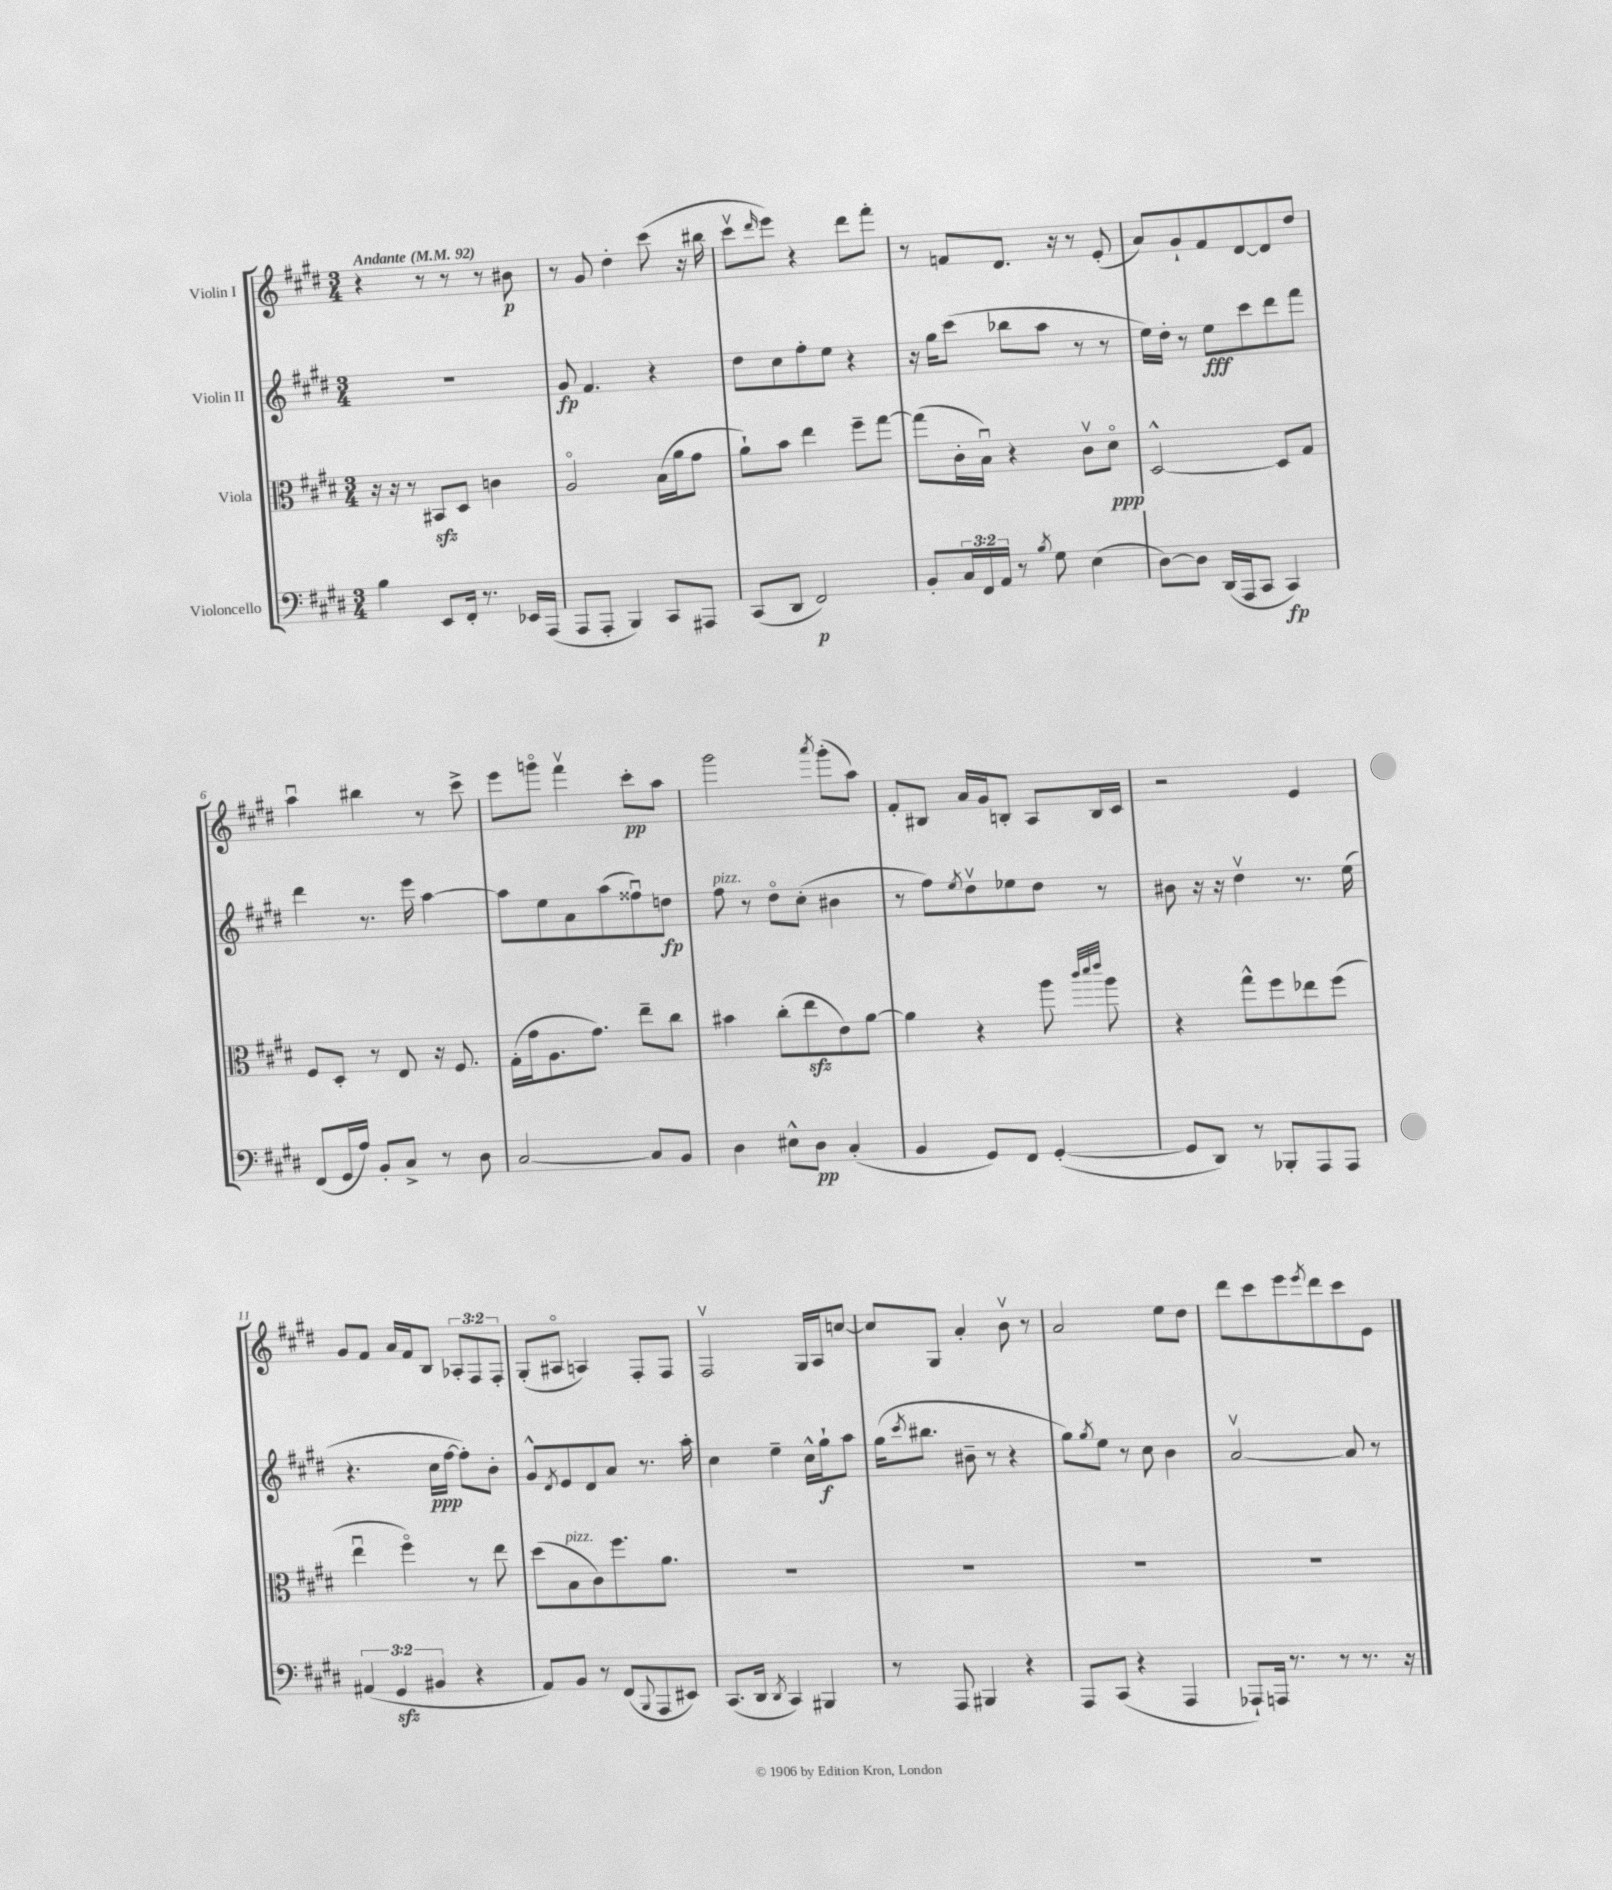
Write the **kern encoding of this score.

**kern	**dynam	**kern	**dynam	**kern	**dynam	**kern	**dynam
*part4	*part4	*part3	*part3	*part2	*part2	*part1	*part1
*staff4	*staff4	*staff3	*staff3	*staff2	*staff2	*staff1	*staff1
*I"Violoncello	*	*I"Viola	*	*I"Violin II	*	*I"Violin I	*
*clefF4	*	*clefC3	*	*clefG2	*	*clefG2	*
*k[f#c#g#d#]	*	*k[f#c#g#d#]	*	*k[f#c#g#d#]	*	*k[f#c#g#d#]	*
*M3/4	*	*M3/4	*	*M3/4	*	*M3/4	*
*MM92	*	*MM92	*	*MM92	*	*MM92	*
=1	=1	=1	=1	=1	=1	=1	=1
!	!	!	!	!	!	!LO:TX:a:B:t=Andante	!
4B\	.	16r	.	2.r	.	4r	.
.	.	16r	.	.	.	.	.
.	.	8r	.	.	.	.	.
8EE/L	.	8BB#Xzz/L	.	.	.	8r	.
16FF#'/Jk	.	8D#/J	.	.	.	8r	.
8.r	.	.	.	.	.	.	.
.	.	4cn\	.	.	.	8r	.
16EE-X/LL	.	.	.	.	.	8b#X\	p
(16AAA/JJ	.	.	.	.	.	.	.
=2	=2	=2	=2	=2	=2	=2	=2
8AAA/L	.	2A/	.	8g#/	fp	8r	.
8AAA'/J	.	.	.	4.f#/	.	8g#/	.
4BBB/)	.	.	.	.	.	4dd#'\	.
8CC#/L	.	(16B\LL	.	4r	.	(8ccc#\	.
.	.	16a\J	.	.	.	.	.
8AAA#X/J	.	8g#\J	.	.	.	16r	.
.	.	.	.	.	.	16bb#X\	.
=3	=3	=3	=3	=3	=3	=3	=3
(8CC#/L	.	8a`\L)	.	8dd#\L	.	8ccc#v\L	.
.	.	.	.	.	.	16qqddd#/	.
8DD#/J	.	8b\J	.	8cc#\	.	8eee\J)	.
2FF#/)	p	4ee\	.	8ff#'\	.	4r	.
.	.	.	.	8ee\J	.	.	.
.	.	8ff#~\L	.	4r	.	8ddd#\L	.
.	.	[8gg#\J	.	.	.	8fff#'\J	.
=4	=4	=4	=4	=4	=4	=4	=4
8BB'/L	.	(8gg#\L]	.	16r	.	8r	.
.	.	.	.	16gg#\KL	.	.	.
24C#/L	.	16c#'\L	.	(8ccc#\J	.	8fn/L	.
24FF#/	.	.	.	.	.	.	.
.	.	16Bu\JJ)	.	.	.	.	.
24AA/JJ	.	.	.	.	.	.	.
8r	.	4r	.	8bb-X\L	.	8.d#/J	.
8qB/	.	.	.	.	.	.	.
8G#\	.	.	.	8aa\J	.	.	.
.	.	.	.	.	.	16r	.
(4E\	.	8c#v\L	.	8r	.	8r	.
.	.	8d#\J	ppp	8r	.	(8e'/	.
=5	=5	=5	=5	=5	=5	=5	=5
[8D#\L)	.	[2D#^^/	.	16ee\LL)	.	8a/L)	.
.	.	.	.	16dd#'\JJ	.	.	.
8D#\J]	.	.	.	8r	.	8g#`/	.
(16DD#/LL	.	.	.	8ee\L	fff	8f#/	.
16AAA/J	.	.	.	.	.	.	.
8CC#/J	.	.	.	8ccc#\	.	[8d#/	.
4CC#/)	fp	8D#/L]	.	8ddd#\	.	8d#/]	.
.	.	8G#/J	.	8fff#\J	.	8dd#/J	.
!!LO:LB:g=z
=6	=6	=6	=6	=6	=6	=6	=6
(8FF#/L	.	8F#/L	.	4ddd#\	.	4aau\	.
16GG#/L	.	8D#'/J	.	.	.	.	.
16A/JJ)	.	.	.	.	.	.	.
8BB'/L	.	8r	.	8.r	.	4bb#X\	.
8C#^/J	.	8E/	.	.	.	.	.
.	.	.	.	16eee\	.	.	.
8r	.	16r	.	[4aa\	.	8r	.
.	.	8.F#/	.	.	.	.	.
8D#\	.	.	.	.	.	8ccc#^\	.
=7	=7	=7	=7	=7	=7	=7	=7
[2C#/	.	(16G#'\LL	.	8aa\L]	.	8eee\L	.
.	.	16g#\J	.	.	.	.	.
.	.	8.A\	.	8ee\	.	8gggn\J	.
.	.	.	.	8a\	.	4fff#v\	.
.	.	8.g#\J)	.	.	.	.	.
.	.	.	.	(8aa\	.	.	.
8C#/L]	.	8ee~\L	.	8ff##Xu\)	.	8ccc#'\L	pp
8BB/J	.	8cc#\J	.	8ddn\J	fp	8aa\J	.
=8	=8	=8	=8	=8	=8	=8	=8
!	!	!	!	!LO:TX:a:i:t=pizz.	!	!	!
4D#\	.	4b#X\	.	8ff#\	.	2ggg#\	.
.	.	.	.	8r	.	.	.
8E#X^^\L	.	(8cc#'\L	.	8dd#\L	.	.	.
8D#\J	pp	8eezz\	.	(8cc#'\J	.	.	.
.	.	.	.	.	.	8qaaa/	.
(4C#'/	.	8e\)	.	4b#X\	.	(8ggg#'\L	.
.	.	[8a\J	.	.	.	8aa\J)	.
=9	=9	=9	=9	=9	=9	=9	=9
4BB/	.	4a\]	.	8r	.	8f#'/L	.
.	.	.	.	8ff#\L)	.	8B#X/J	.
.	.	.	.	8qee/	.	.	.
8GG#/L)	.	4r	.	8dd#v\	.	16a/LL	.
.	.	.	.	.	.	16g#/J	.
8FF#/J	.	.	.	8ee-X\	.	8Bn'/J	.
([4GG#'/	.	8aa\	.	8dd#\J	.	8A/L	.
.	.	32qqccc#/LLL	.	.	.	.	.
.	.	32qqddd#/	.	.	.	.	.
.	.	32qqeee/JJJ	.	.	.	.	.
.	.	8aa\	.	8r	.	16B/L	.
.	.	.	.	.	.	16c#/JJ	.
=10	=10	=10	=10	=10	=10	=10	=10
8GG#/L]	.	4r	.	8b#X\	.	2r	.
8DD#/J)	.	.	.	16r	.	.	.
.	.	.	.	16r	.	.	.
8r	.	8gg#^^\L	.	4dd#v\	.	.	.
8BBB-X'/L	.	8ff#\	.	.	.	.	.
8AAA/	.	8ee-X\	.	8.r	.	4e/	.
8AAA/J	.	(8ff#\J	.	.	.	.	.
.	.	.	.	(16ee\	.	.	.
!!LO:LB:g=z
=11	=11	=11	=11	=11	=11	=11	=11
(6AA#X/	.	4eeu\	.	4.r	.	8g#/L	.
.	.	.	.	.	.	8f#/J	.
6GG#zz/	.	.	.	.	.	.	.
.	.	4ff#\)	.	.	.	16a/LL	.
.	.	.	.	.	.	16f#/J	.
6BB#X/	.	.	.	.	.	.	.
.	.	.	.	16cc#\LL	ppp	8B/J	.
.	.	.	.	[16ff#\JJ	.	.	.
4r	.	8r	.	8ff#'\L])	.	12A-X'/L	.
.	.	.	.	.	.	12F#/	.
.	.	8ee\	.	8b'\J	.	.	.
.	.	.	.	.	.	12F#'/J	.
=12	=12	=12	=12	=12	=12	=12	=12
8AA/L)	.	(8dd#\L	.	8g#^^/L	.	(8G#'/L	.
.	.	.	.	8qd#/	.	.	.
!	!	!LO:TX:a:i:t=pizz.	!	!	!	!	!
8BB/J	.	8B\	.	8e/	.	8A#X/J	.
8r	.	8c#\)	.	8d#/	.	4An/)	.
(8FF#/L	.	8.ff#\	.	8a/J	.	.	.
8qqBBB/	.	.	.	.	.	.	.
8AAA/	.	.	.	8.r	.	8F#'/L	.
.	.	8.a\J	.	.	.	.	.
8EE#X/J)	.	.	.	.	.	8F#/J	.
.	.	.	.	16aa'\	.	.	.
=13	=13	=13	=13	=13	=13	=13	=13
(8.CC#/L	.	2.r	.	4cc#\	.	2F#v/	.
16DD#/Jk	.	.	.	.	.	.	.
8qDD#/	.	.	.	.	.	.	.
4CC#/)	.	.	.	4ee~\	.	.	.
4BBB#X/	.	.	.	16cc#^^\LL	.	16G#/LL	.
.	.	.	.	16gg#`\J	f	16A/J	.
.	.	.	.	8aa\J	.	[8ccn/J	.
=14	=14	=14	=14	=14	=14	=14	=14
8r	.	2.r	.	(16gg#\KL	.	8cc/L]	.
.	.	.	.	8qccc#/	.	.	.
.	.	.	.	8.bb#X\J	.	.	.
8AAA/	.	.	.	.	.	8G#/J	.
4BBB#X/	.	.	.	8b#X~\	.	4a'/	.
.	.	.	.	8r	.	.	.
4r	.	.	.	4r	.	8bv\	.
.	.	.	.	.	.	8r	.
=15	=15	=15	=15	=15	=15	=15	=15
8AAA/L	.	2.r	.	8gg#\L)	.	2a/	.
.	.	.	.	8qgg#/	.	.	.
(8CC#/J	.	.	.	8ee\J	.	.	.
4r	.	.	.	8r	.	.	.
.	.	.	.	8cc#\	.	.	.
4AAA/	.	.	.	4b\	.	8ee\L	.
.	.	.	.	.	.	8dd#\J	.
=16	=16	=16	=16	=16	=16	=16	=16
8AAA-X`/L)	.	2.r	.	[2av/	.	8ddd#\L	.
16AAAn/Jk	.	.	.	.	.	8ccc#\	.
8.r	.	.	.	.	.	.	.
.	.	.	.	.	.	8eee\	.
.	.	.	.	.	.	8qeee/	.
8r	.	.	.	.	.	8ddd#\	.
8.r	.	.	.	8a/]	.	8ccc#\	.
.	.	.	.	8r	.	8e\J	.
16r	.	.	.	.	.	.	.
==	==	==	==	==	==	==	==
*-	*-	*-	*-	*-	*-	*-	*-
